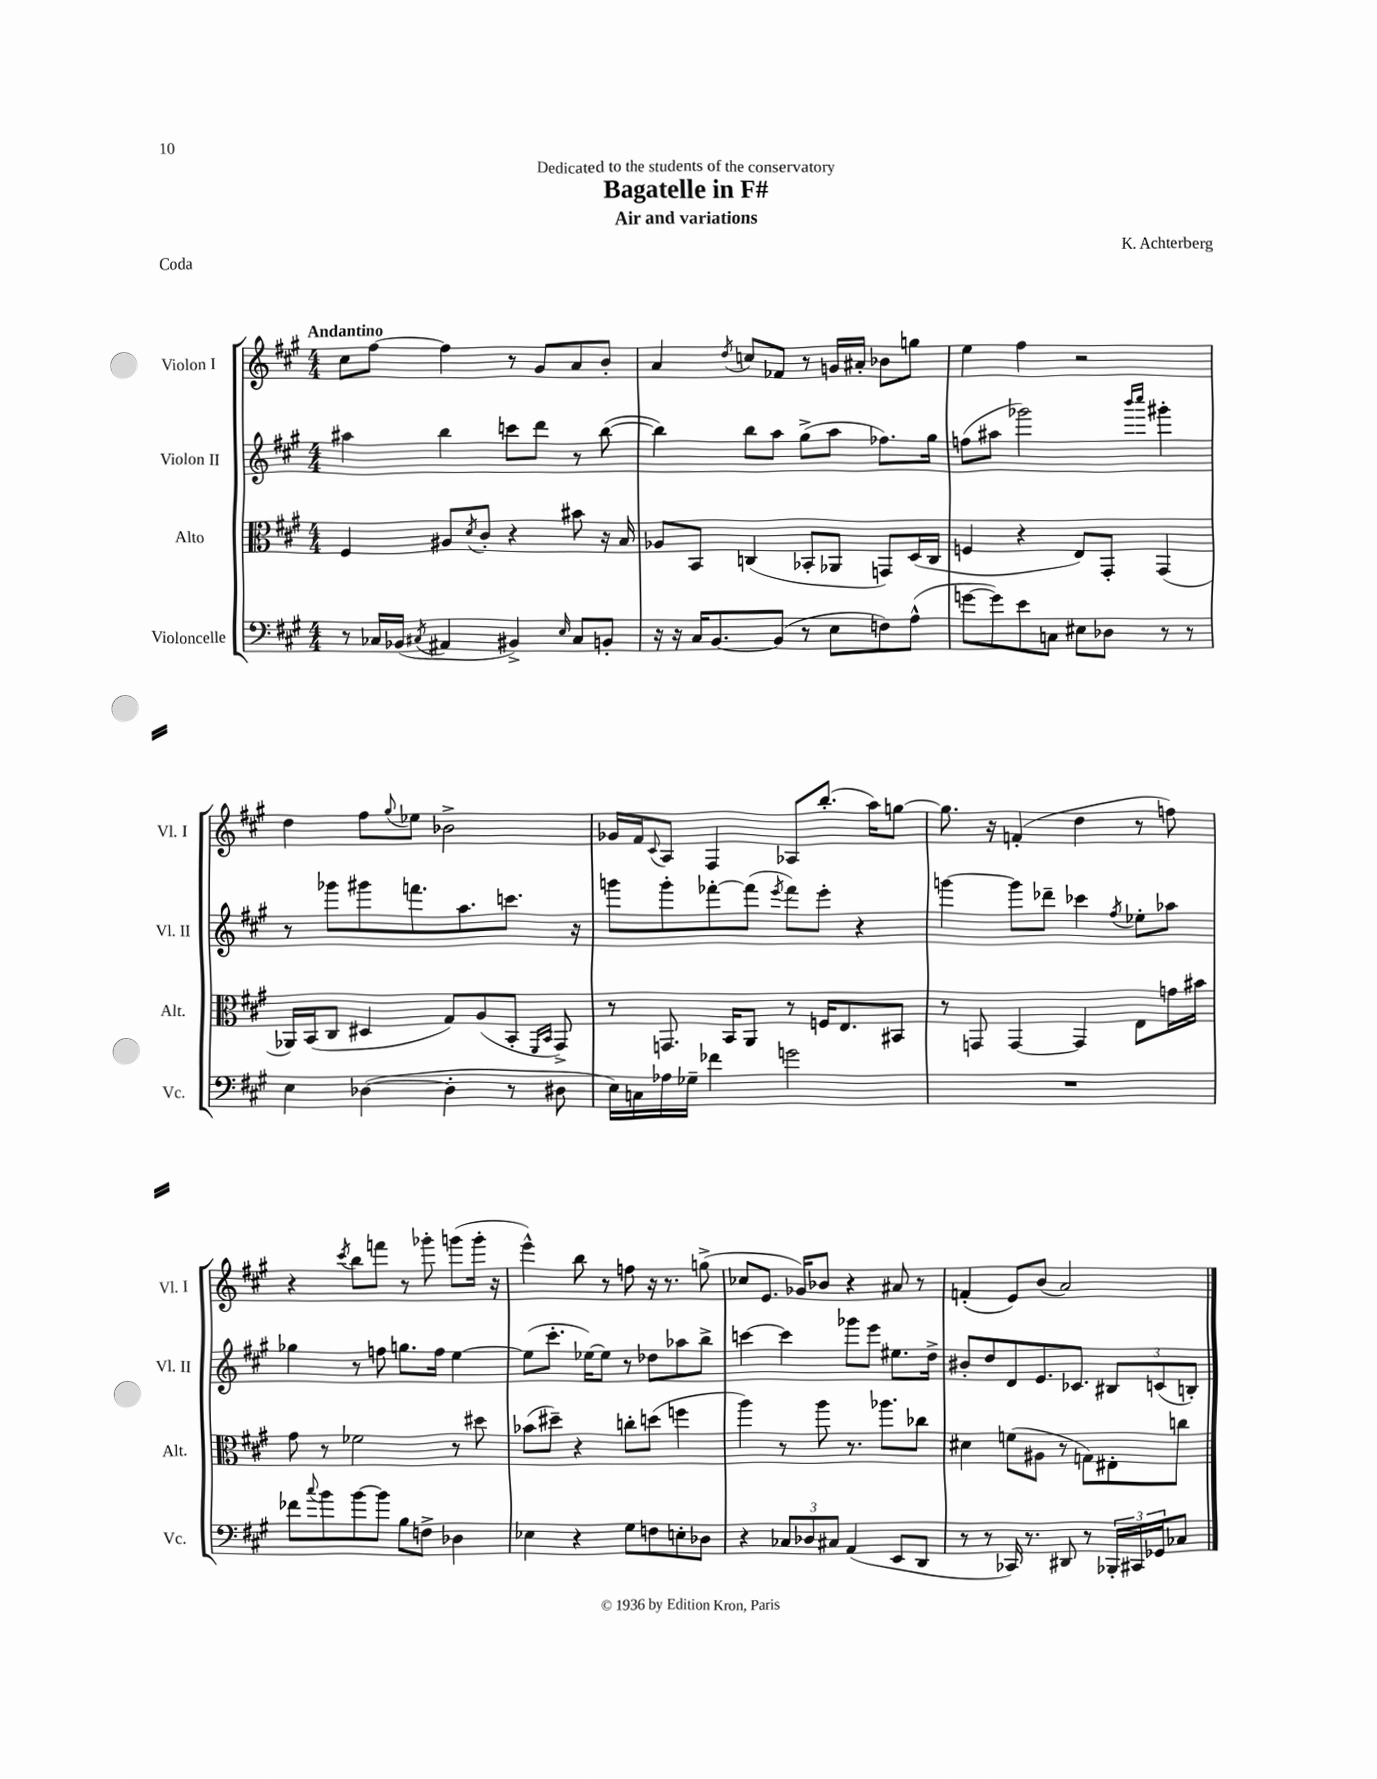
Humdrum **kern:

**kern	**kern	**kern	**kern
*part4	*part3	*part2	*part1
*staff4	*staff3	*staff2	*staff1
*I"Violoncelle	*I"Alto	*I"Violon II	*I"Violon I
*I'Vc.	*I'Alt.	*I'Vl. II	*I'Vl. I
*clefF4	*clefC3	*clefG2	*clefG2
*k[f#c#g#]	*k[f#c#g#]	*k[f#c#g#]	*k[f#c#g#]
*M4/4	*M4/4	*M4/4	*M4/4
=1	=1	=1	=1
!	!	!	!LO:TX:a:B:t=Andantino
8r	4F#/	4aa#X\	8cc#\L
16C-X/LL	.	.	[8ff#\J
(16BB-X/JJ	.	.	.
8qC#X/	.	.	.
4AA#X/	8A#X/L	4bb\	4ff#\]
.	8qd/	.	.
.	8c#'/J	.	.
4BB#X^/)	4r	8cccn\L	8r
.	.	8ddd\J	8g#/L
16qqE/	.	.	.
8C#/L	8b#X\	8r	8a/
8BBn'/J	16r	([8bb\	8b'/J
.	16B/	.	.
=2	=2	=2	=2
16r	8A-X/L	4bb\])	4a/
16r	.	.	.
16C#/KL	8BB/J	.	.
[8.BB/	.	.	.
.	.	.	8qdd/
.	(4Cn/	8bb\L	8ccn/L
(8BB/J]	.	8aa\J	8f-X/J
8r	8BB-X'/L	(8gg#^\L	8r
8E\L	8AA-X/J	8aa\J	16gn/LL
.	.	.	16a#X'/JJ
8Fn\)	8GGn/L)	8.ff-X\L)	8b-X\L
(8A^^\J	(16D/L	.	8ggn\J
.	16C/JJ	16gg#\Jk	.
=3	=3	=3	=3
[8gn\L	4Fn/	(8ffn\L	4ee\
8g\])	.	8aa#X\J	.
8e\	4r	2ggg-X\)	4ff#\
8Cn\J	.	.	.
8E#X\L	8E/L)	.	2r
8D-X\J	8GG#'/J	.	.
.	.	16qqbbb/LL	.
.	.	16qqcccc#/JJ	.
8r	(4GG#/	4ggg#X'\	.
8r	.	.	.
!!LO:LB:g=z
=4	=4	=4	=4
4E\	16AA-X/LL)	8r	4dd\
.	(16BB/J	.	.
.	8C#/J	8ggg-X\L	.
([4D-X\	4D#X/	8ggg#X\	8ff#\L
.	.	.	8qqgg#/
.	.	8.fffn\	8ee-X\J
4D-'\]	8G#/L)	.	2b-X^\
.	.	8.aa\	.
.	(8A/	.	.
8r	8BB'/J	8.cccn\J	.
.	16qqFF#/LL	.	.
.	16qqBB/JJ	.	.
8D#X\	8GG#^/)	.	.
.	.	16r	.
=5	=5	=5	=5
16E\LL)	8r	8gggn\L	16g-X/LL
16Cn\	.	.	16f#/J
.	.	.	8qqc#/
16A-X\	8.GGn/	8ggg'\	8A/J
16G-X~\JJ	.	.	.
4f-X\	.	[8fff-X'\	4F#/
.	16BB/KL	.	.
.	8AA/J	(8fff-\J]	.
.	.	8qeee/	.
2gn\	8r	8fff-\L)	8A-X/L
.	16Fn/KL	8eee'\J	(8.bb'/J
.	8.E/	.	.
.	.	4r	.
.	.	.	16aa\KL)
.	8BB#X/J	.	[8ggn\J
=6	=6	=6	=6
1r	8r	[4gggn\	8.gg\]
.	8GGn/	.	.
.	.	.	16r
.	[4GG/	8ggg\L]	(4fn'/
.	.	8ddd-X~\J	.
.	4GG/]	4ccc-X\	4dd\
.	.	8qff#/	.
.	8E\L	8ee-X'\L	8r
.	16gn\L	8aa-X\J	8ffn\)
.	16b#X\JJ	.	.
!!LO:LB:g=z
=7	=7	=7	=7
8f-X\L	8g#\	4gg-X\	4r
8qqcc#/	.	.	.
8b\	8r	.	.
.	.	.	8qccc#/
[8b\	2f-X\	8r	8bb\L
8b\J]	.	8ffn\	8fffn\J
8B\L	.	8.ggn\L	8r
8Fn^\J	.	.	8ggg-X'\
.	.	16ff\Jk	.
4D-X\	8r	[4ee\	(8gggn\L
.	8dd#X\	.	16ggg'\Jk
.	.	.	16r
=8	=8	=8	=8
4E-X\	(8b-X\L	(8ee\L]	4eee^^\)
.	8dd#X~\J)	8.ccc#'\J	.
4r	4r	.	8bb\
.	.	[16ee-X\KL)	.
.	.	8ee-\J]	8r
8G#\L	8ccn'\L	8r	8ffn\
8Fn\	(8ddn\J	8dd-X\L	16r
.	.	.	8.r
8En'\	4ffn\	8aa-X\	.
8D-X\J	.	8bb^\J	(8ggn^\
=9	=9	=9	=9
4r	4aa\)	[4cccn\	8cc-X/L
.	.	.	8.e/J
12C-X/L	8r	4ccc\]	.
.	.	.	16g-X/KL)
12D-X/	.	.	.
.	8aa\	.	8b-X/J
12C#X/J	.	.	.
(4AA/	8.r	8ggg-X\L	4r
.	.	8eee\J	.
.	8.aa-X\L	.	.
8EE/L	.	8.ee#X\L	8a#X/
8DD/J	8cc-X\J	.	8r
.	.	16dd^\Jk	.
=10	=10	=10	=10
8r	4d#X\	8b#X'/L	(4fn'/
8r	.	8dd/	.
16CC-X/)	(8fn\L	8d/	8e/L)
8.r	.	.	.
.	8A#X\J	8.e/	(8b/J
8DD#X/	8r	.	2a/)
.	.	8.c-X/J	.
8r	8Gn\L)	.	.
24BBB-X'/LL	8E#X'\	12B#X/L	.
24CC#X/	.	.	.
24GG-X/J	.	(12cn/	.
8C-X/J	8ccn\J	.	.
.	.	12Bn'/J)	.
==	==	==	==
*-	*-	*-	*-
